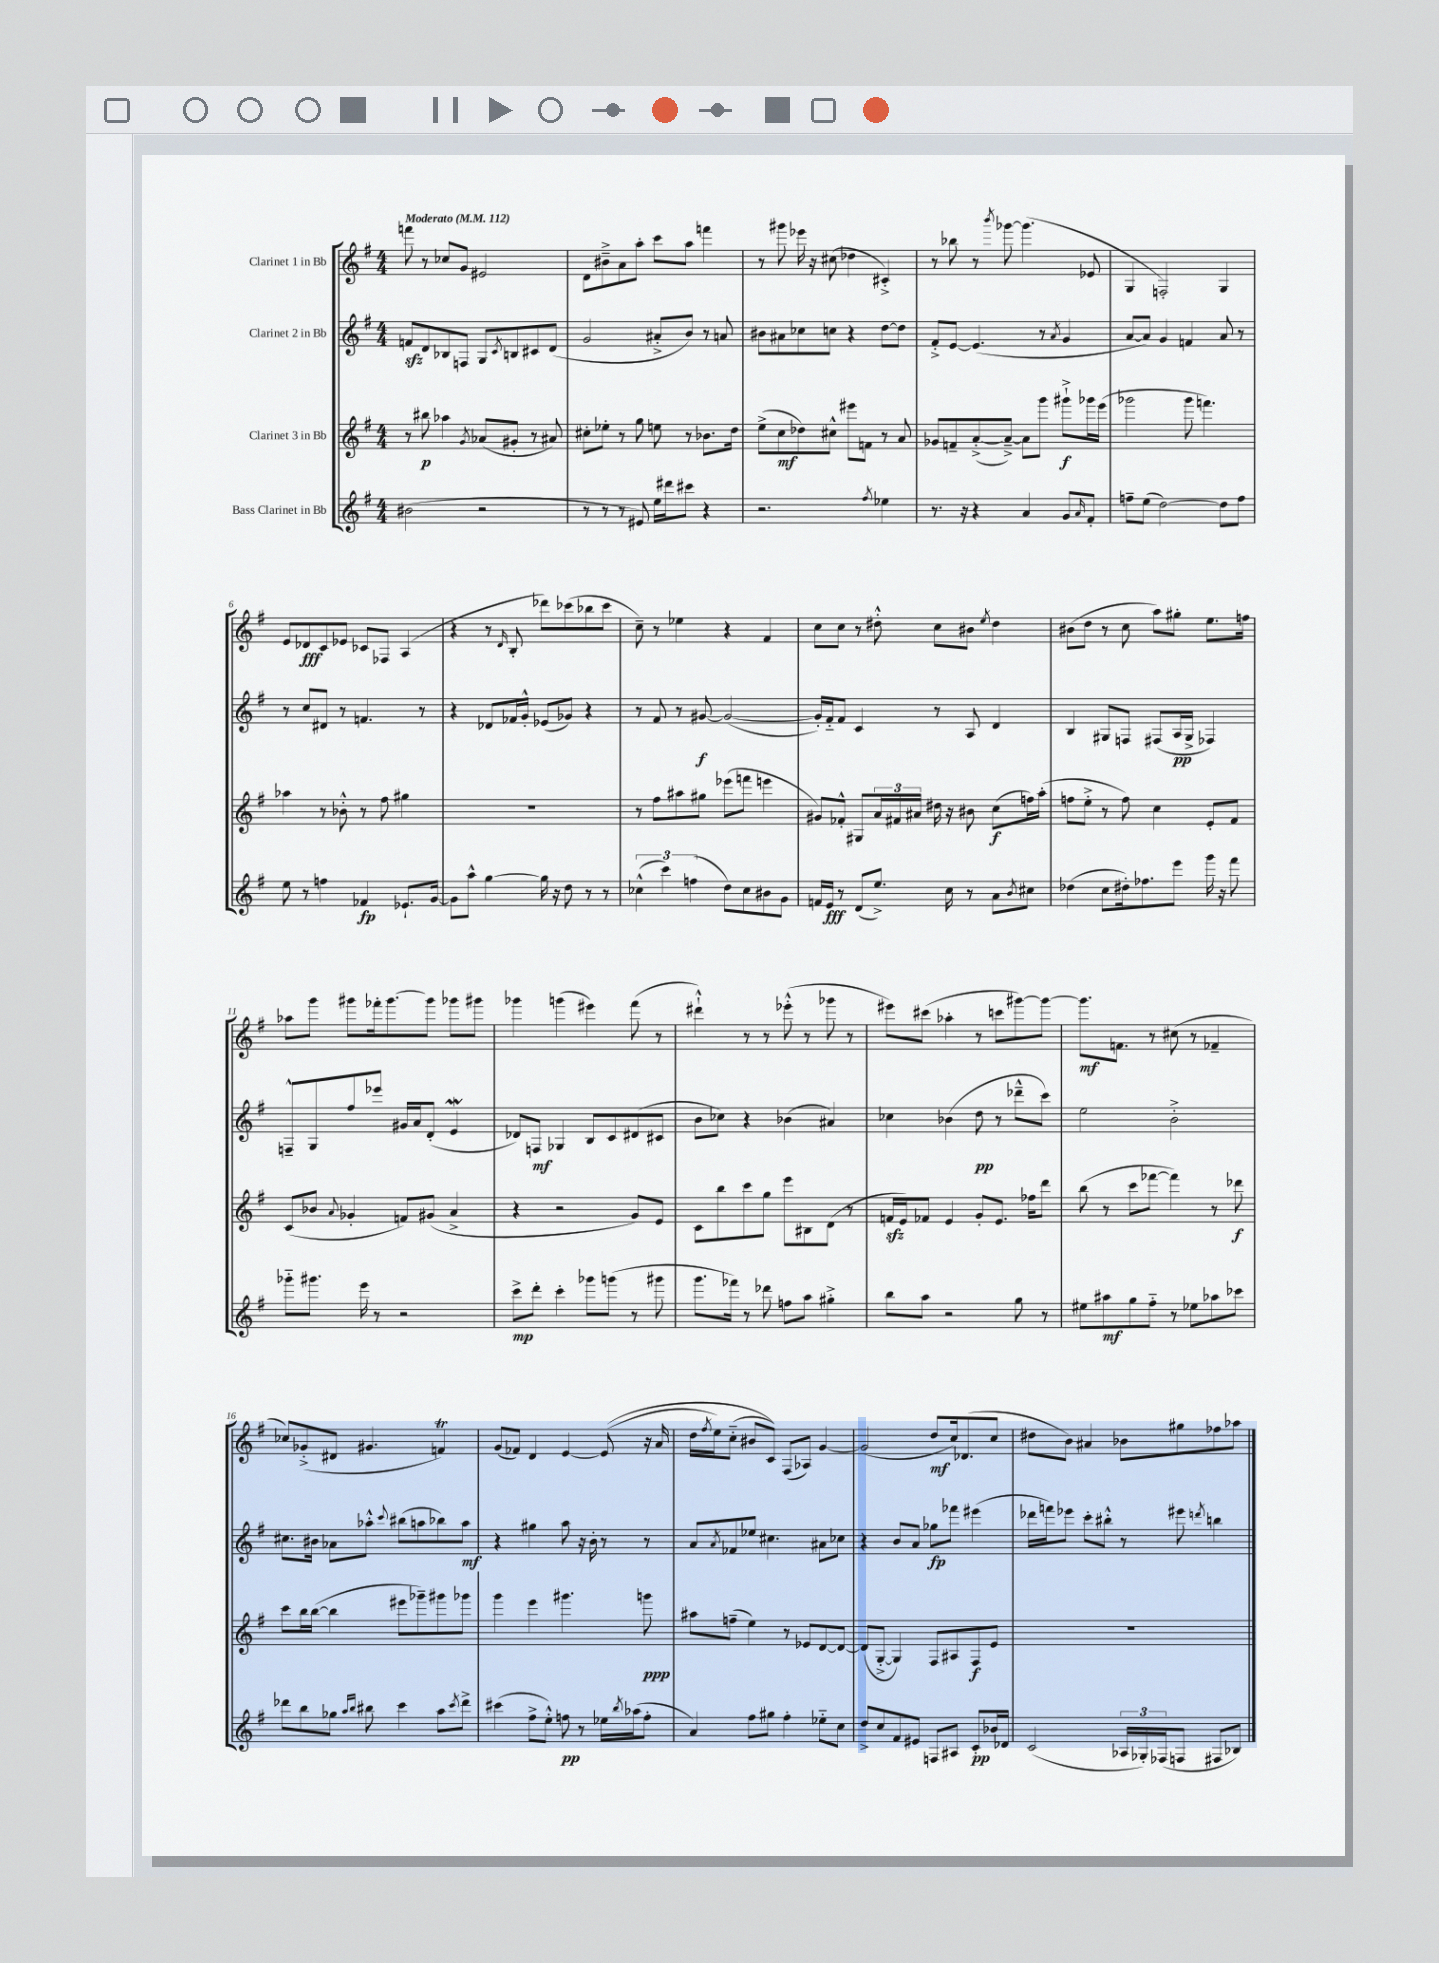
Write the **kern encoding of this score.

**kern	**kern	**kern	**kern
*staff4	*staff3	*staff2	*staff1
*clefG2	*clefG2	*clefG2	*clefG2
*k[f#]	*k[f#]	*k[f#]	*k[f#]
*M4/4	*M4/4	*M4/4	*M4/4
*MM112	*MM112	*MM112	*MM112
(2b#\	8r	8f/L	8fff\
.	8bb#\	8d/	8r
.	4aa-\	8B-/	8cc-/L
.	.	8F/J	8g/J
.	8qg/	.	.
2r	(8a-/L	8G/L	2e#/
.	.	8qc/	.
.	8g#'/J	8B/	.
.	8r	8c#/	.
.	8a#/)	(8d/J	.
=	=	=	=
8r	8cc#'\L	2g/	8d\L
8r	8ee-'\J	.	8b#~^\
8r	8r	.	8a\
8e#/)	8gg\	.	8aa'\J
16ee\LL	8ee\	8a#'^/L	8ccc\L
16ddd#\J	.	.	.
8ccc#\J	8r	8b/J)	8aa\J
4r	8.b-\L	8r	4fff\
.	.	8a/	.
.	16dd\Jk	.	.
=	=	=	=
2.r	(8ee^\L	8b#\L	8r
.	8cc\	8a#\	8ggg#\
.	8dd-\)	8cc-\	16eee-\
.	.	.	16r
.	8cc#^^\J	8cc\J	(8cc#\
.	8eee#\L	4r	4dd-\
.	8f\J	.	.
8qff#/	.	.	.
4ee-\	8r	[8dd\L	4c#'^/)
.	8a/	8dd\]J	.
=	=	=	=
8.r	8g-/L	8f#'^/L	8r
.	8f~/	[8e/J	8bb-\
16r	.	.	.
4r	([8a'^/	(4.e/]	8r
.	.	.	8qbbb/
.	8a~^/_J)	.	[8ggg-\
4a/	8a\]L	.	(4.ggg-\]
.	8ggg\J	8r	.
.	.	8qa/	.
8g/L	8ggg#`^\L	4g/	.
16qqa/	.	.	.
8f#'/J	16ggg-\L	.	8e-/
.	(16eee\JJ	.	.
=	=	=	=
8ff~\L	2ggg-\	[8a/L	4G/
(8ee\J	.	8a/]J)	.
[2dd\)	.	4g/	2F'/)
.	8ggg-\	4f/	.
.	4.fff\)	.	.
8dd\]L	.	8a/	4G/
8ff\J	.	8r	.
=	=	=	=
8ee\	4aa-\	8r	8e/L
8r	.	8cc/L	8d-/
4ff\	8r	8d#/J	8c/
.	8b-'^^\	8r	8e-/J
4f-/	8r	4.f/	8c-/L
.	8ff#\	.	8F-/J
8.e-`/L	4gg#\	.	(4A/
.	.	8r	.
[16g/Jk	.	.	.
=	=	=	=
8g\]L	1r	4r	4r
8aa^^\J	.	.	.
[4gg\	.	8d-/L	8r
.	.	.	16qqd/
.	.	16f-/L	8B'/
.	.	16g'^^/JJ	.
16gg\]	.	(8e-/L	8ddd-\L)
16r	.	.	.
8dd\	.	8g-/J)	(8ccc-\
8r	.	4r	8bb-\
8r	.	.	8ccc-\J
=	=	=	=
(6cc-^^\	8r	8r	8cc~\)
.	8ff#\L	8f#/	8r
6ccc\)	.	.	.
.	8aa#\	8r	4ee-\
(6ff\	.	.	.
.	8gg#\J	[8g#/	.
8dd\L)	(8eee-\L	(2g#/_	4r
8cc-\	8fff\J	.	.
8b#\	4eee\	.	4f#/
8g\J	.	.	.
=	=	=	=
16f/LL	8g#/L)	16g#'/]LL)	8cc\L
16e/JJ	.	16f#'~/J	.
8r	8f-'^^/J	8f#/J	8cc\J
(8d/L	8G#/L	4c/	8r
8.ee^/J)	24a/L	.	8dd#'^^\
.	24f#/	.	.
.	24a#/JJ	.	.
.	16dd#\	8r	8cc\L
16cc\	16r	.	.
8r	8b#\	8A/	8b#\J
.	.	.	8qee/
8a\L	(8cc\L	4d/	4dd#\
8qb/	.	.	.
8cc#\J	16ff\L)	.	.
.	(16aa'\JJ	.	.
=	=	=	=
(4dd-\	8ff\L	4B/	(8b#\L
.	8ee'^\J	.	8dd\J
8cc\L	8r	8G#/L	8r
16dd#'\k)	8ff\)	8F/J	8cc\
8.ff-\	.	.	.
.	4cc\	(8F#/L	8aa\L)
8eee\J	.	16A/L	8gg#'\J
.	.	16G#^/JJ	.
16ggg\	8e'/L	4F-/)	8.ee\L
16r	.	.	.
8fff#\	8f#/J	.	.
.	.	.	16ff\Jk
=	=	=	=
8ggg-'~\L	(8c/L	8F~^^/L	8aa-\L
8.ggg#\J	8b-/J	8G/	8ggg\J
.	8qqa/	.	.
.	4g-'/	8ff#/	8ggg#\L
16eee\	.	.	.
8r	.	8eee-/J	16fff-'\k
.	.	.	[8.ggg#\
2r	8f/L)	16g#/LL	.
.	.	16a/J	.
.	(8g#/J	(8d'/J	8ggg#\]J
.	4a^/	4e/	8ggg-\L
.	.	.	8ggg#\J
=	=	=	=
8ccc^\L	4r	8d-/L)	4ggg-\
8ddd'\J	.	8F/J	.
4ccc'\	2r	4G-/	(4ggg\
8ggg-\L	.	8B/L	4eee#\)
(8ggg\J	.	8c/	.
8r	8g/L)	(8d#/	(8fff#\
8ggg#\	8e/J	8c#/J	8r
=	=	=	=
8.ggg\L	8c\L	8b\L	4ddd#`^^\)
.	8bb\	8cc-\J)	.
16fff-\Jk)	.	.	.
8r	8ccc\	4r	8r
8ddd-\	8gg\J	.	8r
8ff\L	8eee\L	(4b-\	(8eee-'^^\
8aa\J	8B#\	.	8r
4gg#'^\	(8d\J	4a#/)	8ggg-\
.	8r	.	8r
=	=	=	=
8bb\L	16f/LL	4cc-\	8eee#\L)
.	16e/J)	.	.
8aa\J	8f-/J	.	(8ccc#\J
2r	4e/	(4b-\	4aa-'\
.	8g'/L	8dd\	8r
.	8.e/J	8r	8ccc\L
8gg\	.	8ddd-~^^\L	[8ggg#\)
.	16ff-\LK	.	.
8r	8ddd\J	8ccc\J)	8ggg#\_J
=	=	=	=
8ee#\L	(8bb\	2ee\	8.ggg#\]L
8aa#\	8r	.	.
.	.	.	8.f\J
8gg\	8ccc\L	.	.
8ff#'~\J	[8fff-\J	.	8r
8r	4fff-\])	2b'^\	(8cc#\
8ee-\L	.	.	8r
8aa-\	8r	.	4f-~/
8ccc-\J	8ddd-\	.	.
=	=	=	=
8ddd-\L	8ccc\L	8.cc#\L	8cc-/L)
8bb\	16bb\L	.	(8g-'^/
.	([16bb\JJ	16b#\Jk	.
8gg-\J	4bb\]	8a-\L	8d#/J
16qqaa/LL	.	.	.
16qqbb/JJ	.	.	.
8bb#\	.	8aa-'^^\J	4.g#/
.	.	8qqccc/	.
4ccc\	8eee#\L	(8bb#\L	.
.	8ggg-~\)	8aa\	.
8aa\L	8ggg#\	8bb-\)	4f/)
8qccc/	.	.	.
8ddd-^\J	8ggg-\J	8aa\J	.
=	=	=	=
(4ccc#\	4ggg\	4r	(8g/L
.	.	.	8f-/J)
8ff#^\L	4eee\	4gg#\	4d/
8ee'^^\J)	.	.	.
8ff\	4.ggg#\	8aa\	[4e/
8r	.	16r	.
.	.	16b'\	.
16ee-\LL	.	8r	&((8e/]
8qbb/	.	.	.
(16aa-\J	.	.	.
8ff'\J	8ggg\	8r	16r
.	.	.	16a/
=	=	=	=
4a/)	8aa#\L	8a/L	16dd\LL
.	.	.	8qff#/
.	.	.	16ee\J)
.	.	8qa/	.
.	(8ff~\J	8f-/	(8cc'~\J
8ff#\L	4ee\)	8ee-/J	8b#/L
8gg#\J	.	4.cc#\	8c/J)&)
4ff#'\	8r	.	(8F#/L
.	8e-/L	.	8A-/J)
8ee-'~\L	[8d/	8a#\L	[4g/
8cc\J	8d/_J	8cc-\J	.
=	=	=	=
8dd^/L	(8d/]L	4r	(2g/]
8cc/	[8G'^/J	.	.
8f#/	4G/])	8b/L	.
8e#/J	.	8a/J	.
8F/L	8F#/L	8gg-\L	8dd/L
8A#/J	8A#/	8fff-\J	16cc/k)
.	.	.	(8.d-/
8c'/L	8F#/	(4eee#\	.
16b-/L	8e/J	.	8cc/J
16d-/JJ	.	.	.
=	=	=	=
(2c/	1r	16ddd-\LL	8dd#\L
.	.	16fff\J)	.
.	.	8eee-\J	8b\J)
.	.	8ccc'\L	4a#/
.	.	8bb#'^^\J	.
24A-/LL	.	8r	8b-\L
24G-'/)	.	.	.
(24F-/J	.	.	.
8F/J	.	8eee#\	8gg#\
.	.	8qddd/	.
8F#/L	.	4bb\	8ff-\
8B-/J)	.	.	8aa-\J
==	==	==	==
*-	*-	*-	*-
